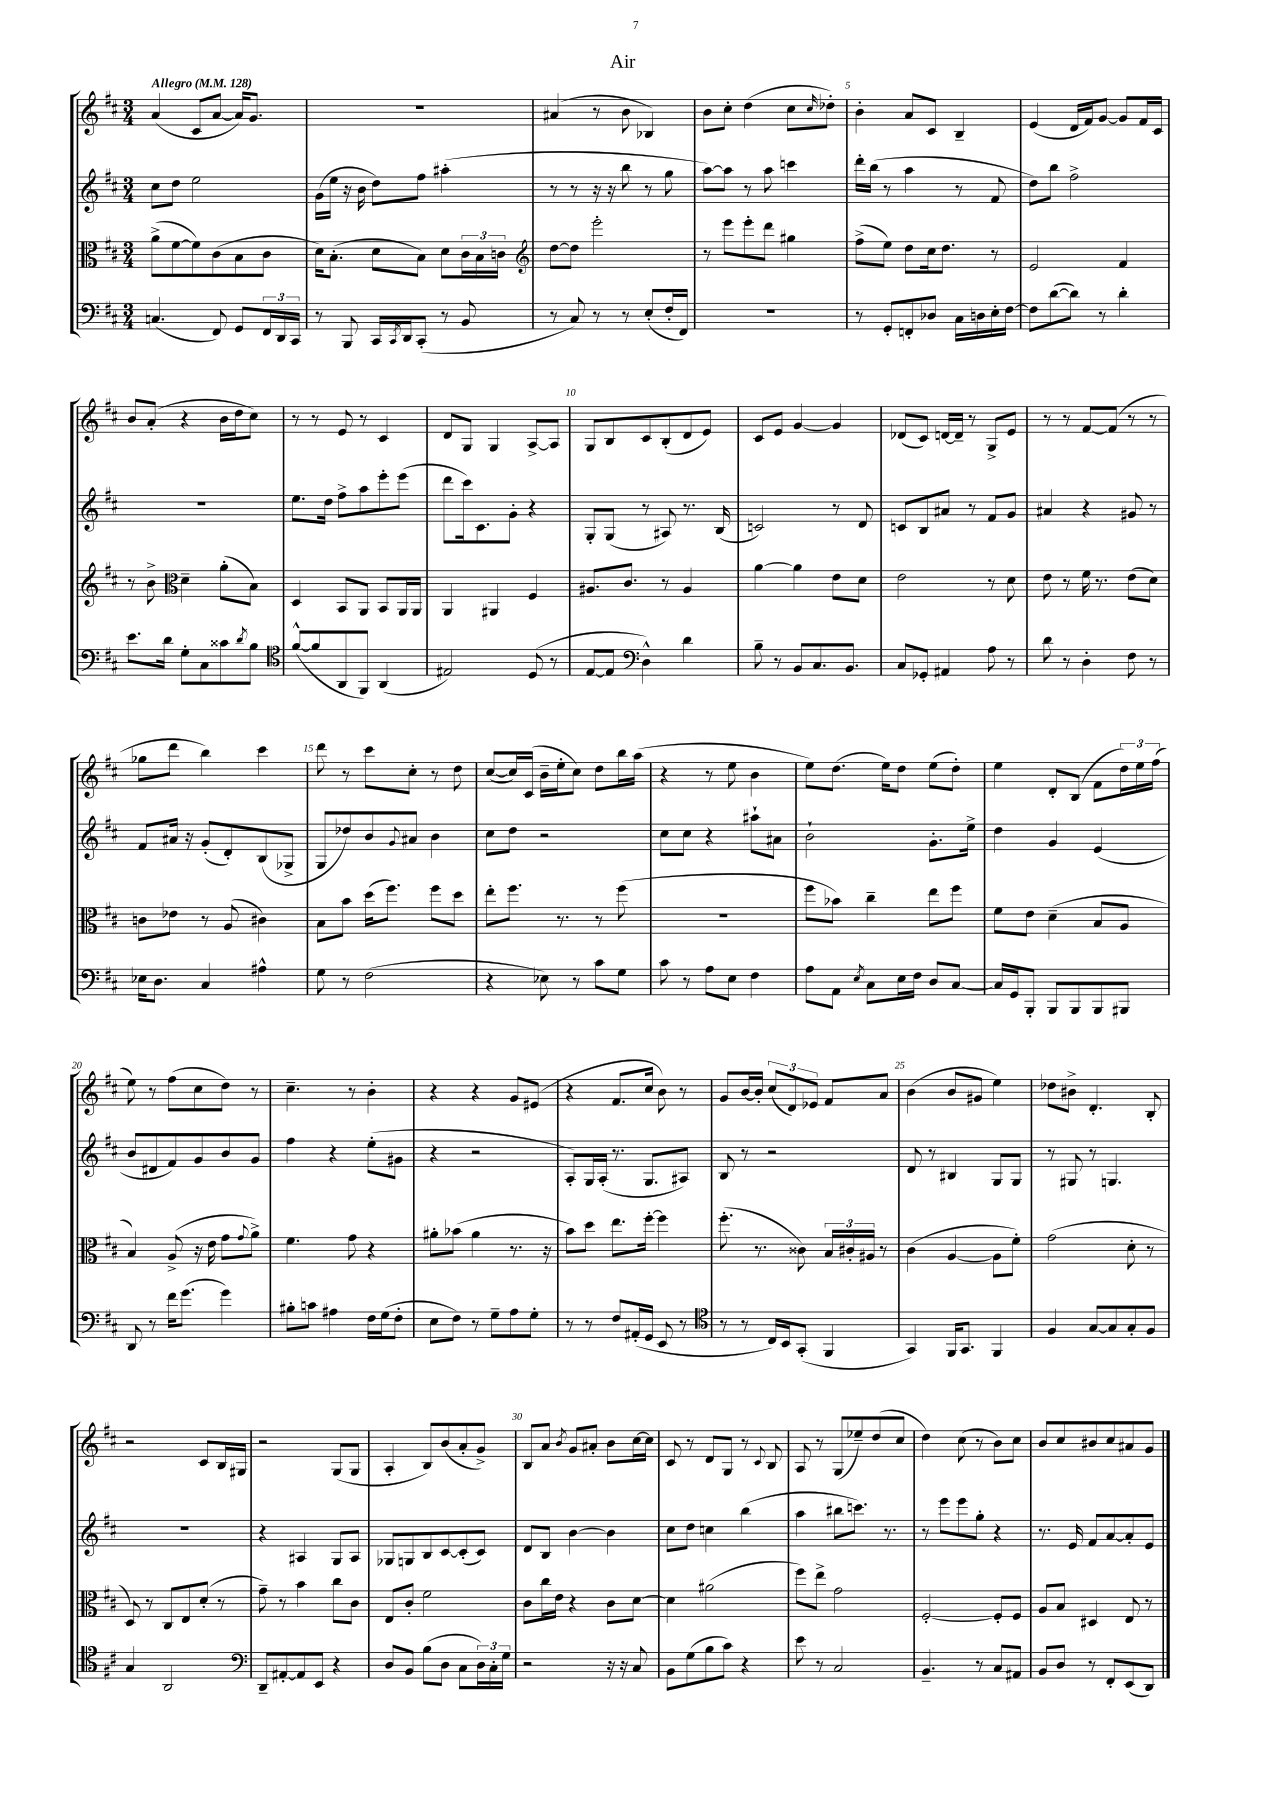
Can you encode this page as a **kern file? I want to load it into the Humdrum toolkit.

**kern	**kern	**kern	**kern
*staff4	*staff3	*staff2	*staff1
*clefF4	*clefC3	*clefG2	*clefG2
*k[f#c#]	*k[f#c#]	*k[f#c#]	*k[f#c#]
*M3/4	*M3/4	*M3/4	*M3/4
*MM128	*MM128	*MM128	*MM128
(4.C/	(8a^\L	8cc#\L	(4a/
.	[8f#\	8dd\J	.
.	8f#\])	2ee\	8c#/L
8FF#/)	(8c#\	.	[8a/J
8GG/L	8B\	.	16a/]LK)
.	.	.	8.g/J
24FF#/L	8c#\J	.	.
24DD/	.	.	.
24CC#/JJ	.	.	.
=	=	=	=
8r	16d\LK)	(16g\LL	2.r
.	(8.B'\J	16ee\JJ	.
8BBB/	.	16r	.
.	.	16b\	.
16CC#/LL	8d\L	8dd\L)	.
8qCC#/	.	.	.
16DD/J	.	.	.
(8CC#'/J	8B\J)	8ff#\J	.
8r	8d\L	(4aa#'\	.
8BB/	24c#\L	.	.
.	24B\	.	.
.	24c\JJ	.	.
=	=	=	=
*	*clefG2	*	*
8r	[8dd\L	8r	(4a#/
8C#/)	8dd\]J	8r	.
8r	2eee'\	16r	8r
.	.	16r	.
8r	.	8bb\	8b\
(8E'/L	.	8r	4B-/)
16F#'/L	.	8gg\	.
16FF#/JJ)	.	.	.
=	=	=	=
2.r	8r	[8aa\L)	8b\L
.	8eee\L	8aa\]J	8cc#'\J
.	8eee'\	8r	(4dd\
.	8ddd\J	8aa\	.
.	4gg#\	4ccc\	8cc#\L
.	.	.	16qqcc#/
.	.	.	8dd-'\J)
=	=	=	=
8r	(8ff#^\L	16ddd'\LL	4b'\
.	.	(16bb\JJ	.
8GG'/L	8ee\J)	8r	.
8FF'/	8dd\L	4aa\	8a/L
8D-/J	16cc#\k	.	8c#/J
.	8.dd\J	.	.
16C#\LL	.	8r	4B~/
16D\	.	.	.
16E'\	8r	8f#/	.
[16F#\JJ	.	.	.
=	=	=	=
8F#\]L	2e/	8dd\L)	(4e/
([8d\	.	8bb\J	.
8d\]J)	.	2ff#^\	16d/LL
.	.	.	16f#/J)
8r	.	.	[8g/J
4d'\	4f#/	.	8g/]L
.	.	.	16f#/L
.	.	.	16c#/JJ
=	=	=	=
8.e\L	8r	2.r	8b/L
.	8b^\	.	(8a'/J
16d\Jk	.	.	.
*	*clefC3	*	*
8G'\L	4d~\	.	4r
8C#\	.	.	.
8c##\	(8a'\L	.	16b\LL
.	.	.	16dd\J
8qd/	.	.	.
8B\J	8B\J)	.	8cc#\J)
=	=	=	=
*clefC4	*	*	*
([8f#^^/L	4D/	8.ee\L	8r
8f#/]	.	.	8r
.	.	16dd\Jk	.
8AA/	8BB/L	8ff#^\L	8e/
8FF#/J)	8AA/J	8aa\	8r
(4AA/	8BB/L	8eee'\	4c#/
.	16AA/L	(8eee\J	.
.	16AA/JJ	.	.
=	=	=	=
2E#/)	4AA/	8ddd\L	8d/L
.	.	16ccc#\k)	8G/J
.	.	8.c#\	.
.	4AA#/	.	4G/
.	.	8g'\J	.
(8D/	4F#/	4r	[8A^/L
8r	.	.	8A/]J
=	=	=	=
[8E/L	8.A#/L	8G'/L	8G/L
8E/]J	.	(8G/J	8B/
.	8.c#/J	.	.
*clefF4	*	*	*
4D^^\)	.	8r	8c#/
.	8r	8A#/)	(8B'/
4d\	4A#/	8.r	8d/
.	.	.	8e/J)
.	.	(16B/	.
=	=	=	=
8B~\	[4a\	2c/)	8c#/L
8r	.	.	8e/J
8BB/L	4a\]	.	[4g/
8.C#/	.	.	.
.	8e\L	8r	4g/]
8.BB/J	.	.	.
.	8d\J	8d/	.
=	=	=	=
8C#/L	2e\	8c/L	(8d-/L
8GG-'/J	.	8B/	8c#/J)
4AA#/	.	8a#/J	[16d/LL
.	.	.	16d~/]JJ
.	.	8r	8r
8A\	8r	8f#/L	8G^/L
8r	8d\	8g/J	8e/J
=	=	=	=
8d\	8e\	4a#/	8r
8r	8r	.	8r
4D'\	16f#\	4r	[8f#/L
.	8.r	.	.
.	.	.	(8f#/]J
8F#\	(8e\L	8g#/	8r
8r	8d\J)	8r	8r
=	=	=	=
16E-\LK	8c\L	8f#/L	8gg-\L
8.D\J	.	.	.
.	8e-\J	16a#/Jk	8ddd\J
.	.	16r	.
4C#/	8r	(8g'/L	4bb\)
.	(8A/	8d'/)	.
4A#^^\	4c#\)	(8B/	4ccc#\
.	.	8G-^/J	.
=	=	=	=
8G\	8B\L	8G/L	8ddd\
8r	8b\J	8dd-/)	8r
(2F#\	(16dd\LK	8b/	8ccc#\L
.	8.ff#\J)	.	.
.	.	8qqg/	.
.	.	8a#/J	8cc#'\J
.	8ff#\L	4b\	8r
.	8dd\J	.	8dd\
=	=	=	=
4r	8ee'\L	8cc#\L	([8cc#/L
.	8.ff#\J	8dd\J	16cc#/]L)
.	.	.	(16c#/JJ
8E-\)	.	2r	16b~\LL
.	8.r	.	16ee'\J
8r	.	.	8cc#\J)
8c#\L	8r	.	8dd\L
8G\J	(8ff#\	.	16bb\L
.	.	.	(16aa\JJ
=	=	=	=
8c#\	2.r	8cc#\L	4r
8r	.	8cc#\J	.
8A\L	.	4r	8r
8E\J	.	.	8ee\
4F#\	.	8aa#`\L	4b\
.	.	8a#\J	.
=	=	=	=
8A\L	8ff#\L	2b`\	8ee\L)
8AA\J	8b-\J)	.	(8.dd\J
8qE/	.	.	.
8C#\L	4cc#~\	.	.
.	.	.	16ee\LK)
16E\L	.	.	8dd\J
16F#\JJ	.	.	.
8D/L	8ee\L	8.g'\L	(8ee\L
[8C#/J	8ff#\J	.	8dd'\J)
.	.	16ee^\Jk	.
=	=	=	=
16C#/]LL	8f#\L	4dd\	4ee\
16GG/J	.	.	.
8BBB'/J	8e\J	.	.
8BBB/L	(4d~\	4g/	8d'/L
8BBB/	.	.	(8B/J
8BBB/	8B/L	(4e/	8f#\L
8BBB#/J	8A/J	.	24dd\L)
.	.	.	24ee\
.	.	.	(24ff#\JJ
=	=	=	=
8DD/	4B/)	8b/L	8ee\)
8r	.	8d#/	8r
16f#\LK	(8A^/	8f#/)	(8ff#\L
(8.g\J	.	.	.
.	16r	8g/	8cc#\
.	16e\	.	.
4g\)	8g\L	8b/	8dd\J)
.	8qqg/	.	.
.	8a^\J)	8g/J	8r
=	=	=	=
8B#'\L	4.f#\	4ff#\	4.cc#~\
8c\J	.	.	.
4A#\	.	4r	.
.	8g\	.	8r
16F#\LL	4r	(8ee'\L	4b'\
(16G\J	.	.	.
8F#'\J	.	8g#\J	.
=	=	=	=
8E\L	8a#'\L	4r	4r
8F#\J)	(8b-\J	.	.
8r	4a#\	2r	4r
8G~\L	.	.	.
8A\	8.r	.	8g/L
8G'\J	.	.	(8e#/J
.	16r	.	.
=	=	=	=
8r	8b\L)	8A'/L)	4r
8r	8dd\J	16G/L	.
.	.	(16A'/JJ	.
8F#/L	8.ee\L	8.r	8.f#/L
(16AA#'/L	.	.	.
16GG/JJ	[16ff#'\Jk	8.G/L	16cc#/Jk
8EE/	4ff#\]	.	8b\)
8r	.	8A#/J)	8r
=	=	=	=
*clefC4	*	*	*
8r	(8.ff#'\	8B/	8g/L
8r	.	8r	[16b/L
.	8.r	.	16b'/]JJ
16C#/LL)	.	2r	(12cc#/L
16BB/J	.	.	.
.	.	.	12d/)
(8GG'/J	8c##\)	.	.
.	.	.	12e-/J
4FF#/	24B/LL	.	8f#/L
.	24c#'/	.	.
.	24A#/JJ	.	.
.	8r	.	8a/J
=	=	=	=
4GG/)	(4c#\	8d/	(4b\
.	.	8r	.
16FF#/LK	[4A/	4B#/	8b/L
8.GG/J	.	.	.
.	.	.	8g#/J
4FF#/	8A\]L	8G/L	4ee\)
.	8f#'\J)	8G/J	.
=	=	=	=
4F#/	(2g\	8r	8dd-\L
.	.	8G#/	8b#^\J
[8G/L	.	8r	4.d'/
8G/]	.	4.G/	.
8G'/	8d'\	.	.
8F#/J	8r	.	8B'/
=	=	=	=
4G/	8D/)	2.r	2r
.	8r	.	.
2AA/	8C#/L	.	.
.	8E/	.	.
.	(8d'/J	.	8c#/L
.	8r	.	16B/L
.	.	.	16G#/JJ
=	=	=	=
*clefF4	*	*	*
8DD~/L	8g~\)	4r	2r
[8AA#'/	8r	.	.
8AA#/]	4b\	4A#/	.
8EE/J	.	.	.
4r	8cc#\L	8G/L	(8G/L
.	8c#\J	8A#/J	8G/J
=	=	=	=
8D/L	8E/L	8G-/L	4A'/
8BB/J	8c#'/J	8G/	.
(8B\L	2f#\	8B/	8B/L)
8D\J	.	[8c#/	(8b/
8C#\L	.	(8c#'/]	8a'/
24D\L)	.	8c#/J)	8g^/J)
24C#'\	.	.	.
24G\JJ	.	.	.
=	=	=	=
2r	8c#\L	8d/L	8B/L
.	16cc#\L	8B/J	8a/J
.	16e\JJ	.	.
.	.	.	8qb/
.	4r	[4b\	8g/L
.	.	.	8a#'/J
16r	8c#\L	4b\]	8b\L
16r	.	.	.
8C#/	[8d\J	.	[16cc#\L
.	.	.	16cc#\]JJ
=	=	=	=
8BB\L	4d\]	8cc#\L	8c#/
(8G\	.	8dd\J	8r
8B\	(2a#\	4cc\	8d/L
8c#\J)	.	.	8G/J
4r	.	(4bb\	8r
.	.	.	8qqc#/
.	.	.	8B/
=	=	=	=
8e\	8ff#\L)	4aa\	8A/
8r	8ee^\J	.	8r
2C#/	2g\	8bb#\L	(8G/L
.	.	8.ccc\J)	8ee-~/)
.	.	.	(8dd/
.	.	8.r	.
.	.	.	8cc#/J
=	=	=	=
4.BB~/	[2F#'/	8r	4dd\)
.	.	8eee\L	.
.	.	8eee\	(8cc#\
8r	.	8gg'\J	8r
8C#/L	8F#'/]L	4r	8b\L)
8AA#/J	8F#/J	.	8cc#\J
=	=	=	=
8BB/L	8A/L	8.r	8b/L
8D/J	8B/J	.	8cc#/
.	.	16e/	.
8r	4D#/	8f#/L	8b#/
8FF#'/L	.	[8a/	8cc#/
(8EE/	8E/	8a'/]	8a#/
8DD/J)	8r	8e/J	8g/J
==	==	==	==
*-	*-	*-	*-
